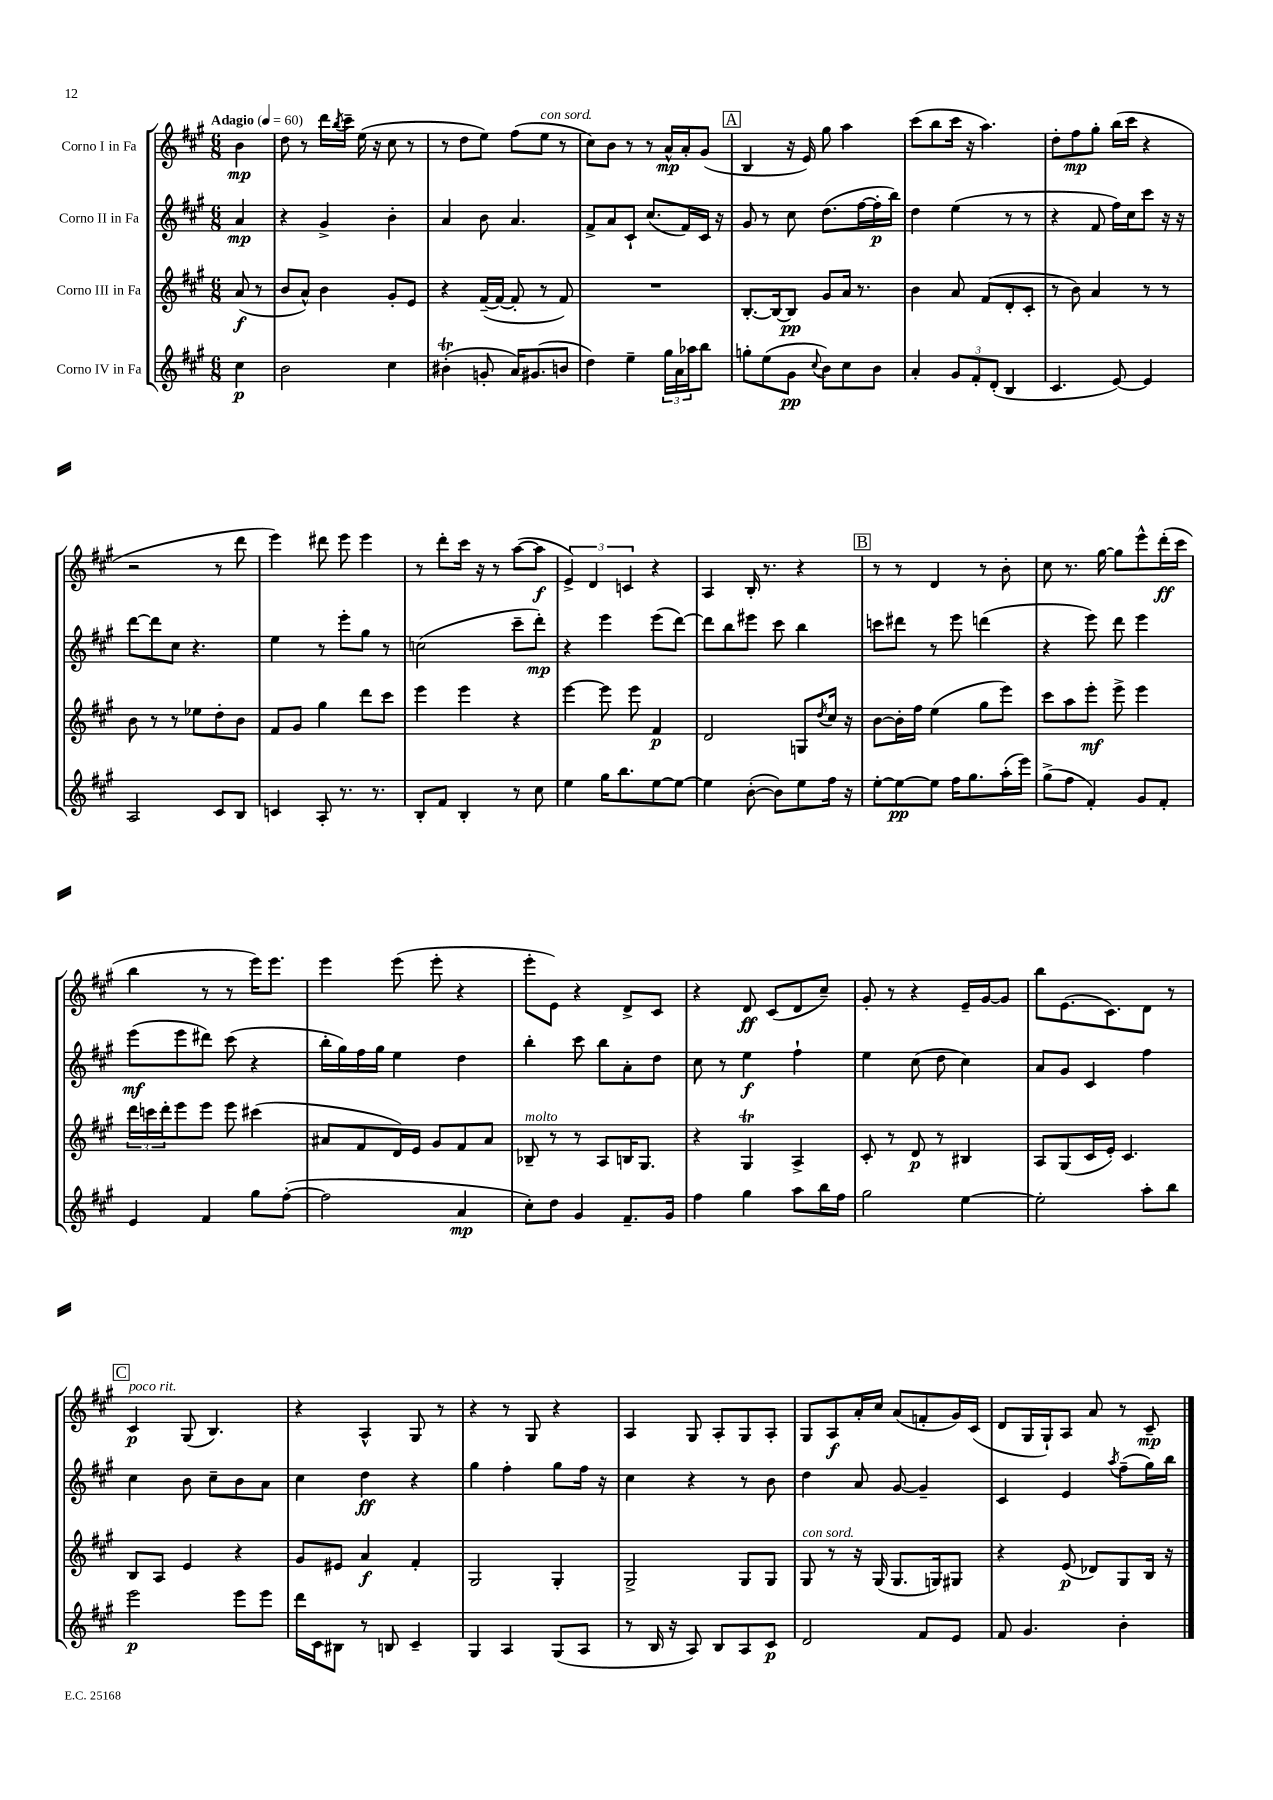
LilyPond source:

<<
\new StaffGroup <<
\new Staff = "s0" \with { instrumentName = "Corno I in Fa" } {
    \clef treble \key a \major \numericTimeSignature \time 6/8 \partial 4 \tempo "Adagio" 4 = 60
    b'4\mp |
    d''8 r8 d'''16 \acciaccatura { b''8 } cis'''16-- e''16( r16 cis''8 r8 |
    r8 d''8 e''8) fis''8( e''8^\markup { \italic "con sord." } r8 |
    cis''8) b'8 r8 r8 a'16-^\mp a'16-. gis'8( |
    \mark \markup { \box "A" } b4 r16 e'16) gis''8 a''4 |
    cis'''8( b''8 cis'''16 r16 a''4.) |
    d''8-. fis''8\mp gis''8-. b''16( cis'''16 r4 |
    r2 r8 d'''8 |
    e'''4) dis'''8 e'''8 e'''4 |
    r8 d'''8-. cis'''16 r16 r8 a''8~( a''8\f |
    \tuplet 3/2 { e'4->) d'4 c'4 } r4 |
    a4 b16-. r8. r4 |
    \mark \markup { \box "B" } r8 r8 d'4 r8 b'8-. |
    cis''8 r8. gis''16~ gis''8 e'''8-^ d'''16-.\ff( cis'''16 |
    b''4 r8 r8 e'''16) e'''8. |
    e'''4 e'''8( e'''8-. r4 |
    e'''8-. e'8) r4 d'8-> cis'8 |
    r4 d'8\ff cis'8( d'8 cis''8--) |
    gis'8-. r8 r4 e'16-- gis'16~ gis'8 |
    b''8 e'8.( cis'8.) d'8 r8 |
    \mark \markup { \box "C" } cis'4\p^\markup { \italic "poco rit." } gis8( b4.) |
    r4 a4-^ gis8 r8 |
    r4 r8 gis8 r4 |
    a4 gis8 a8-. gis8 a8-. |
    gis8 a8\f a'16-. cis''16 a'8( f'8-. gis'16) cis'16( |
    d'8 gis16 gis16-!) a8 a'8 r8 cis'8--\mp \bar "|." |
}
\new Staff = "s1" \with { instrumentName = "Corno II in Fa" } {
    \clef treble \key a \major \numericTimeSignature \time 6/8 \partial 4
    a'4\mp |
    r4 gis'4-> b'4-. |
    a'4 b'8 a'4. |
    fis'8-> a'8 cis'8-! cis''8.( fis'16) cis'16 r16 |
    \mark \markup { \box "A" } gis'8 r8 cis''8 d''8.( fis''16~ fis''16-.\p b''16) |
    d''4 e''4( r8 r8 |
    r4 fis'8 fis''16) cis''16 cis'''8 r16 r16 |
    d'''8~ d'''8 cis''8 r4. |
    e''4 r8 e'''8-. gis''8 r8 |
    c''2( cis'''8-- d'''8-.\mp) |
    r4 e'''4 e'''8( d'''8~) |
    d'''8 b''8 eis'''8 cis'''8 b''4 |
    \mark \markup { \box "B" } c'''8 dis'''8 r8 e'''8 d'''4( |
    r4 e'''8) d'''8 e'''4 |
    e'''8\mf( e'''8 dis'''8) cis'''8( r4 |
    b''16-. gis''16) fis''16 gis''16 e''4 d''4 |
    b''4-. cis'''8 b''8 a'8-. d''8 |
    cis''8 r8 e''4\f fis''4-! |
    e''4 cis''8( d''8 cis''4) |
    a'8 gis'8 cis'4 fis''4 |
    \mark \markup { \box "C" } cis''4 b'8 cis''8-- b'8 a'8 |
    cis''4 d''4\ff r4 |
    gis''4 fis''4-. gis''8 fis''16 r16 |
    cis''4 r4 r8 b'8 |
    d''4 a'8 gis'8~ gis'4-- |
    cis'4 e'4 \acciaccatura { a''8 } fis''8--( gis''16) b''16 \bar "|." |
}
\new Staff = "s2" \with { instrumentName = "Corno III in Fa" } {
    \clef treble \key a \major \numericTimeSignature \time 6/8 \partial 4
    a'8\f( r8 |
    b'8 a'8-^) b'4 gis'8-. e'8 |
    r4 fis'16~--( fis'16~ fis'8-. r8 fis'8) |
    R2. |
    \mark \markup { \box "A" } b8.~-. b16~ b8\pp gis'8 a'16 r8. |
    b'4 a'8 fis'8( d'8-. cis'8-. |
    r8 b'8) a'4 r8 r8 |
    b'8 r8 r8 ees''8 d''8-. b'8 |
    fis'8 gis'8 gis''4 d'''8 cis'''8 |
    e'''4 e'''4 r4 |
    e'''4~ e'''8 e'''8 fis'4\p |
    d'2 g8 \acciaccatura { d''8 } cis''16 r16 |
    \mark \markup { \box "B" } b'8~ b'16-. fis''16 e''4( gis''8 e'''8) |
    cis'''8 a''8 e'''8-.\mf e'''8-> e'''4 |
    \tuplet 3/2 { d'''16 c'''16 d'''16-. } e'''8 e'''8 e'''8 cis'''4( |
    ais'8 fis'8 d'16) e'16 gis'8 fis'8 ais'8 |
    bes8--^\markup { \italic "molto" } r8 r8 a8 b16 gis8. |
    r4 gis4\trill a4-> |
    cis'8-. r8 d'8\p r8 bis4 |
    a8 gis8( cis'16 e'16-.) cis'4. |
    \mark \markup { \box "C" } b8 a8 e'4 r4 |
    gis'8 eis'8 a'4\f fis'4-. |
    gis2 gis4-. |
    gis2-> gis8 gis8 |
    gis8^\markup { \italic "con sord." } r8 r16 gis16( gis8. g16) gis8 |
    r4 e'8\p( des'8) gis8 b16 r16 \bar "|." |
}
\new Staff = "s3" \with { instrumentName = "Corno IV in Fa" } {
    \clef treble \key a \major \numericTimeSignature \time 6/8 \partial 4
    cis''4\p |
    b'2 cis''4 |
    bis'4-.\trill( g'8-. a'16) gis'8.( b'8 |
    d''4) e''4-- \tuplet 3/2 { gis''16 a'16 aes''16 } b''8 |
    \mark \markup { \box "A" } g''8-. e''8( gis'8\pp \appoggiatura { cis''8 } b'8) cis''8 b'8 |
    a'4-. \tuplet 3/2 { gis'8 fis'8-. d'8-.( } b4 |
    cis'4. e'8~) e'4 |
    a2 cis'8 b8 |
    c'4 a8-. r8. r8. |
    b8-. fis'8 b4-. r8 cis''8 |
    e''4 gis''16 b''8. e''8~ e''8~ |
    e''4 b'8~-.( b'8) e''8 fis''16 r16 |
    \mark \markup { \box "B" } e''8~-. e''8~\pp e''8 fis''16 gis''8. a''16-.( e'''16) |
    gis''8->( fis''8 fis'4-.) gis'8 fis'8-. |
    e'4 fis'4 gis''8 fis''8~-.( |
    fis''2 a'4\mp |
    cis''8-.) d''8 gis'4 fis'8.-- gis'16 |
    fis''4 gis''4 a''8 b''16 fis''16 |
    gis''2 e''4~ |
    e''2-. a''8-. b''8 |
    \mark \markup { \box "C" } e'''2\p e'''8 e'''8 |
    d'''16 cis'16 bis8 r8 b8 cis'4-- |
    gis4 a4 gis8( a8 |
    r8 b16 r16 a8) b8 a8 cis'8\p |
    d'2 fis'8 e'8 |
    fis'8 gis'4. b'4-. \bar "|." |
}
>>
>>
\layout { \context { \Score \remove "Bar_number_engraver" } }
